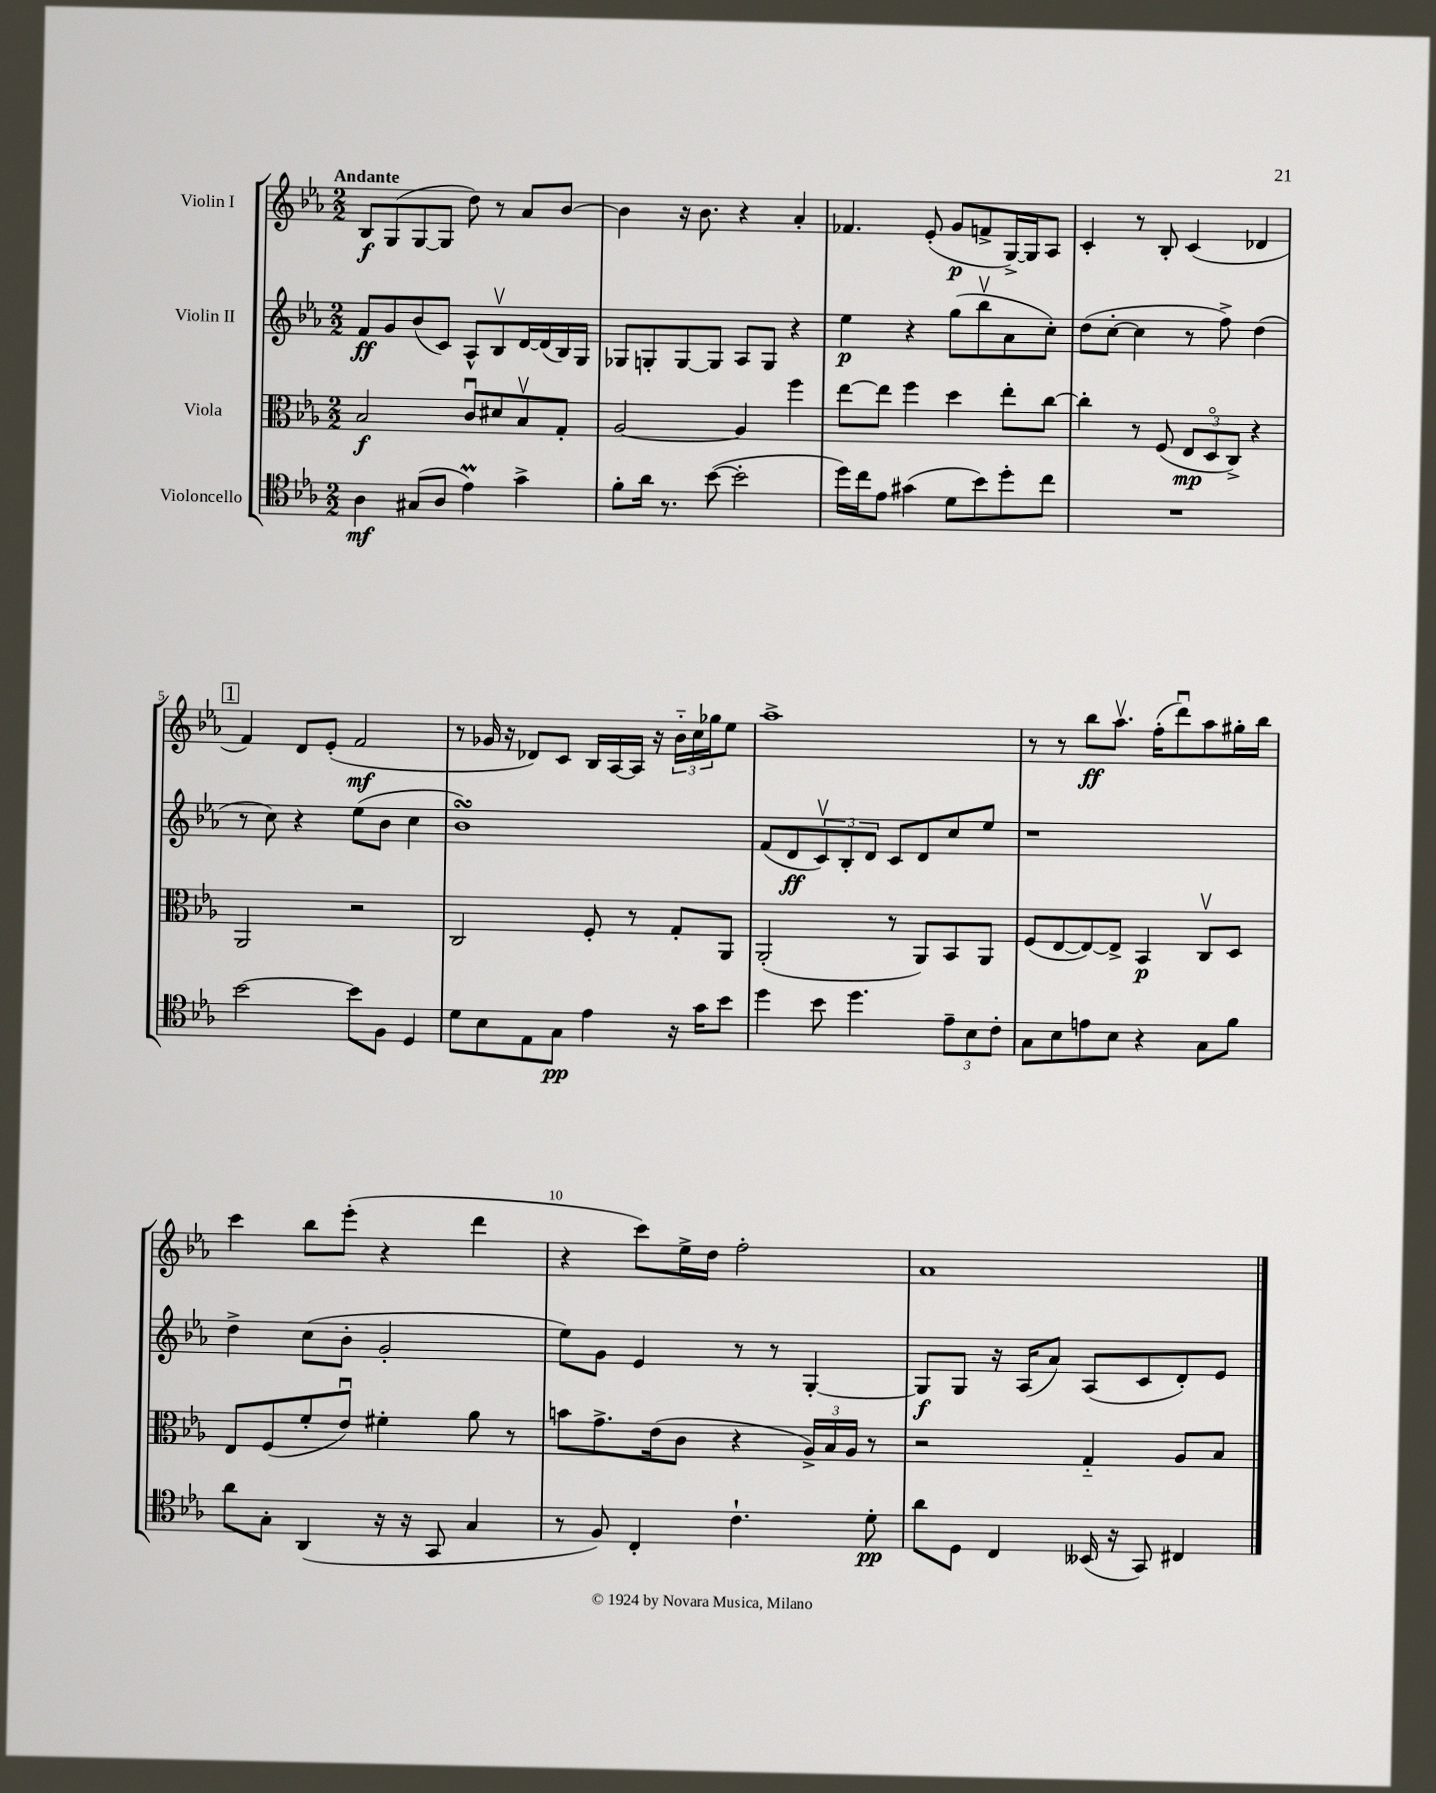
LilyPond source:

<<
\new StaffGroup <<
\new Staff = "s0" \with { instrumentName = "Violin I" } {
    \clef treble \key ees \major \numericTimeSignature \time 2/2 \tempo "Andante"
    bes8\f g8( g8~ g8 d''8) r8 aes'8 bes'8~ |
    bes'4 r16 bes'8. r4 aes'4-. |
    fes'4. ees'8-.( g'8\p f'8-> g16~->) g16 aes8 |
    c'4-. r8 bes8-. c'4( des'4 |
    \mark \markup { \box "1" } f'4) d'8 ees'8-.( f'2\mf |
    r8 ges'16 r16 des'8) c'8 bes16 aes16~ aes16 r16 \tuplet 3/2 { bes'16-_ c''16 ges''16 } ees''8 |
    aes''1-> |
    r8 r8 bes''8\ff aes''8.\upbow f''16-.( d'''8\downbow) aes''8 gis''16-. bes''16 |
    c'''4 bes''8 ees'''8-.( r4 d'''4 |
    r4 c'''8) ees''16-> d''16 f''2-. |
    aes'1 \bar "|." |
}
\new Staff = "s1" \with { instrumentName = "Violin II" } {
    \clef treble \key ees \major \numericTimeSignature \time 2/2
    f'8\ff g'8 bes'8( c'8) aes8-^ bes8\upbow d'16~ d'16( bes16) g16 |
    ges8 g8-. g8~ g8 aes8 g8 r4 |
    ees''4\p r4 g''8( bes''8\upbow aes'8 c''8-.) |
    d''8( c''8~-. c''4 r8 f''8->) d''4( |
    \mark \markup { \box "1" } r8 c''8) r4 ees''8( bes'8 c''4 |
    bes'1\turn) |
    f'8( d'8\ff \tuplet 3/2 { c'8\upbow) bes8-. d'8 } c'8 d'8 c''8 ees''8 |
    r1 |
    d''4-> c''8( bes'8-. g'2-. |
    ees''8) g'8 ees'4 r8 r8 g4~-. |
    g8\f g8 r16 aes16( aes'8) aes8( c'8 d'8-.) ees'8 \bar "|." |
}
\new Staff = "s2" \with { instrumentName = "Viola" } {
    \clef alto \key ees \major \numericTimeSignature \time 2/2
    bes2\f c'8\downbow dis'8 bes8\upbow g8-. |
    aes2~ aes4 f''4 |
    ees''8~ ees''8 f''4 d''4 ees''8-. c''8~ |
    c''4-. r8 f8( \tuplet 3/2 { ees8\mp d8\flageolet c8->) } r4 |
    \mark \markup { \box "1" } aes,2 r2 |
    c2 f8-. r8 g8-. aes,8 |
    aes,2-.( r8 aes,8) bes,8 aes,8 |
    f8( ees8~ ees8~) ees8-> bes,4\p c8\upbow d8 |
    ees8 f8( f'8-. ees'8\downbow) fis'4-. aes'8 r8 |
    b'8 g'8.-> ees'16( c'8 r4 \tuplet 3/2 { aes16->) bes16 aes16 } r8 |
    r2 g4-_ aes8 bes8 \bar "|." |
}
\new Staff = "s3" \with { instrumentName = "Violoncello" } {
    \clef tenor \key ees \major \numericTimeSignature \time 2/2
    aes4\mf gis8( aes8 ees'4\prall) g'4-> |
    f'8-. aes'16 r8. bes'8~( bes'2-. |
    d''16) c''16 ees'8 gis'4( d'8 bes'8) d''8-. c''8 |
    R1 |
    \mark \markup { \box "1" } bes'2~ bes'8 f8 d4 |
    d'8 bes8 ees8 g8\pp ees'4 r16 g'16 bes'8 |
    d''4 bes'8 d''4. \tuplet 3/2 { ees'8-- bes8 c'8-. } |
    g8 bes8 e'8 bes8 r4 g8 f'8 |
    aes'8 g8-. aes,4( r16 r16 g,8 g4 |
    r8 f8) c4-. c'4.-! d'8-.\pp |
    aes'8 d8 c4 beses,16( r16 g,8) cis4 \bar "|." |
}
>>
>>
\layout { \context { \Score \override BarNumber.break-visibility = ##(#f #t #t) barNumberVisibility = #(every-nth-bar-number-visible 5) } }
